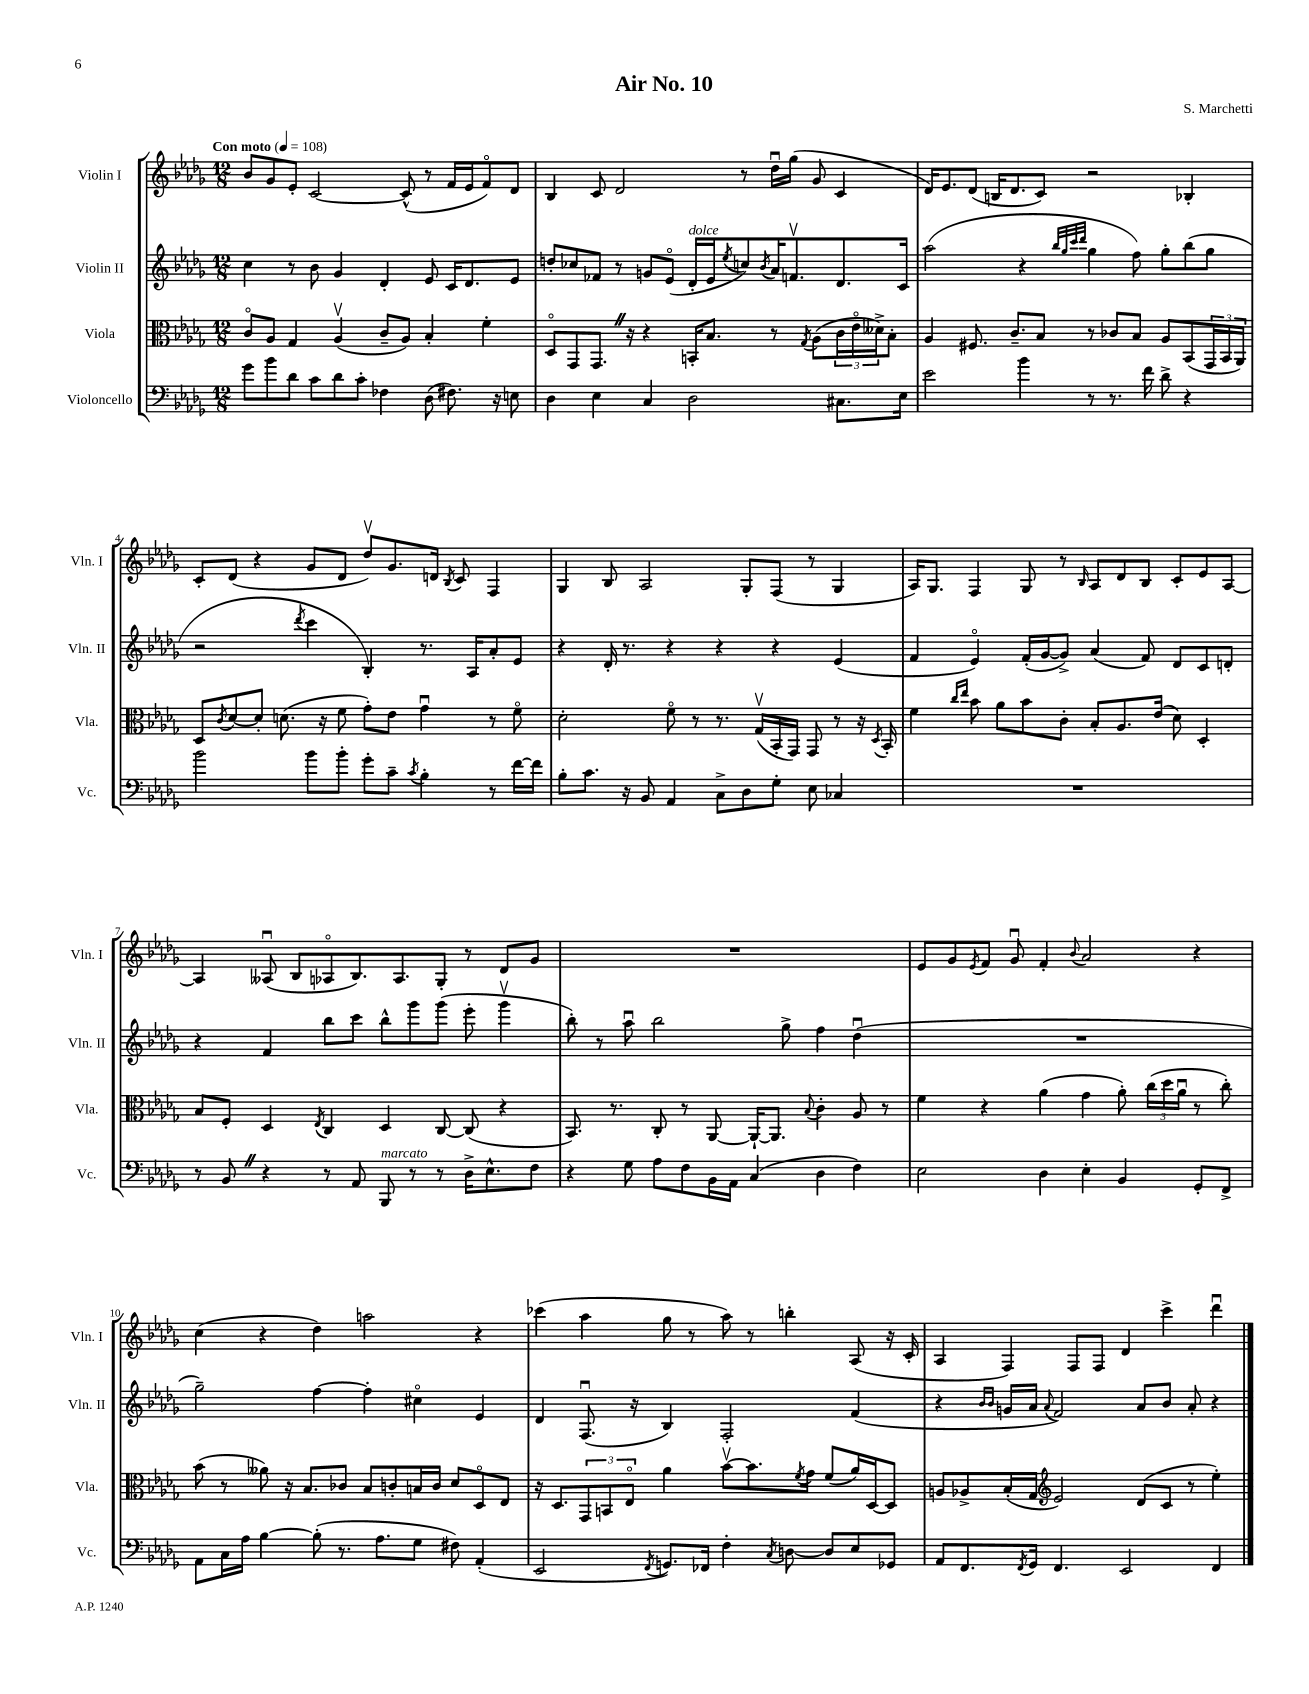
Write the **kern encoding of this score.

**kern	**kern	**kern	**kern
*staff4	*staff3	*staff2	*staff1
*clefF4	*clefC3	*clefG2	*clefG2
*k[b-e-a-d-g-]	*k[b-e-a-d-g-]	*k[b-e-a-d-g-]	*k[b-e-a-d-g-]
*M12/8	*M12/8	*M12/8	*M12/8
*MM108	*MM108	*MM108	*MM108
8g-	8co	4cc	8b-
8b-	8A-	.	8g-
8d-	4G-	8r	8e-'
8c	.	8b-	[2c
8d-	(4A-v	4g-	.
8c'	.	.	.
4F-	8c~	4d-'	.
.	8A-)	.	(8c^^]
(8D-	4B-'	8e-	8r
8.F#)	.	16c	16f
.	.	8.d-	16e-
.	4f'	.	8fo)
16r	.	.	.
8E	.	8e-	8d-
=	=	=	=
4D-	8D-o	8dd'	4B-
.	8GG-	8cc-	.
4E-	8.GG-	8f-	8c
.	.	8r	2d-
.	16r	.	.
4C	4r	8g	.
.	.	(8e-o	.
2D-	16BB'	16d-'	.
.	8.B-	16e-	.
.	.	8qee-	.
.	.	8cc)	8r
.	.	8qb-	.
.	8r	16a-	16dd-u
.	.	8.fv	(16gg-
.	8qG-	.	.
.	(8A-	.	8g-
8.C#	24c	8.d-	4c
.	24e-o	.	.
.	24d--^)	.	.
.	8B-'	.	.
16E-	.	16c	.
=	=	=	=
2e-	4A-	(2aa-	16d-)
.	.	.	8.e-
.	8.F#	.	(8d-
.	.	.	16B
.	8.c~	.	8.d-
4b-	.	4r	.
.	8B-	.	8c)
.	.	32qqbb-	.
.	.	32qqgg-	.
.	.	32qqccc	.
.	.	32qqddd-	.
8r	8r	4gg-	2r
8.r	8c-	.	.
.	8B-	8ff)	.
16f	.	.	.
8d-^	8A-	8gg-'	.
4r	(8BB-	(8bb-	4B-'
.	24GG-	8gg-	.
.	24BB-	.	.
.	24AA-)	.	.
=	=	=	=
2b-	8D-	2r	8c'
.	8qc	.	.
.	[8d-	.	(8d-
.	8d-']	.	4r
.	(8.d	.	.
.	.	8qddd-	.
8b-	.	4ccc	8g-
.	16r	.	.
8b-'	8f	.	8d-
8g-'	8g-')	4B-')	8dd-v)
8c~	8e-	.	8.g-
8qc	.	.	.
4B-'	4g-u	8.r	.
.	.	.	16d
.	.	.	8qB-
.	.	.	8c
.	.	16A-	.
8r	8r	8a-'	4F
[16f	8fo	8e-	.
16f]	.	.	.
=	=	=	=
8B-'	2d-'	4r	4G-
8.c	.	.	.
.	.	16d-'	8B-
16r	.	8.r	.
8BB-	.	.	2A-
4AA-	8fo	4r	.
.	8r	.	.
8C^	8.r	4r	.
8D-	.	.	8G-'
.	(16G-v	.	.
8G-'	16BB-'	4r	(8F
.	16GG-)	.	.
8E-	8GG-	.	8r
4C-	8r	(4e-	4G-
.	16r	.	.
.	8qD-	.	.
.	16BB-'	.	.
=	=	=	=
1.r	4f	4f	16A-)
.	.	.	8.G-
.	16qqcc	.	.
.	16qqee-	.	.
.	8b-	4e-o)	4F
.	8a-	.	.
.	8b-	(16f'	8G-
.	.	[16g-	.
.	8c'	8g-^])	8r
.	.	.	16qqB-
.	8B-'	(4a-	8A-
.	8.A-	.	8d-
.	.	8f)	8B-
.	(16e-	.	.
.	8d-)	8d-	8c'
.	4D-'	8c	8e-
.	.	8d'	[8A-
=	=	=	=
8r	8B-	4r	4A-]
8BB-	8F'	.	.
4r	4D-	4f	(8A--u
.	.	.	8B-
.	8qE-	.	.
8r	4C	8bb-	8A-o
8AA-	.	8ccc	8.B-)
8BBB-	4D-	8bb-^^	.
.	.	.	8.A-
8r	.	8ggg-	.
8r	[8C	(8ggg-	8G-'
16D-^	(8C]	8eee-'	8r
8.E-^^	.	.	.
.	4r	4ggg-v	8d-
8F	.	.	8g-
=	=	=	=
4r	8.BB-)	8bb-')	1.r
.	.	8r	.
.	8.r	.	.
8G-	.	8aa-u	.
8A-	8C'	2bb-	.
8F	8r	.	.
16BB-	[8AA-	.	.
16AA-	.	.	.
(4C	16AA-`_	.	.
.	8.AA-]	.	.
.	.	8gg-^	.
.	8qqB-	.	.
4D-	4c'	4ff	.
4F)	8A-	(4dd-u	.
.	8r	.	.
=	=	=	=
2E-	4f	1.r	8e-
.	.	.	8g-
.	.	.	8qe-
.	4r	.	8f
.	.	.	8g-u
4D-	(4a-	.	4f'
.	.	.	8qqb-
4E-'	4g-	.	2a-
4BB-	8a-')	.	.
.	(24cc	.	.
.	24dd-	.	.
.	24a-u	.	.
8GG-'	8r	.	4r
8FF^	8cc')	.	.
=	=	=	=
8AA-	(8b-	2gg-~)	(4cc
16C	8r	.	.
16A-	.	.	.
[4B-	8a--)	.	4r
.	16r	.	.
.	8.B-	.	.
(8B-']	.	[4ff	4dd-)
8.r	8c-	.	.
.	8B-	4ff']	2aa
8.A-	.	.	.
.	8c'	.	.
8G-	16B	4cc#o	.
.	16c	.	.
8F#)	8d-	.	.
(4AA-'	8D-o	4e-	4r
.	8E-	.	.
=	=	=	=
2EE-	16r	4d-	(4ccc-
.	8.D-	.	.
.	12GG-	(8.Fu	4aa-
.	12BB	.	.
.	12E-o	.	.
.	.	16r	.
8qFF	.	.	.
8.GG)	4a-	4B-)	8gg-
.	.	.	8r
16FF-	.	.	.
4F'	[8b-v	2F'	8aa-)
.	8.b-]	.	8r
8qC	.	.	.
[8D	.	.	4bb'
.	8qf	.	.
.	16g-	.	.
8D]	(8f	.	.
8E-	16a-)	(4f	(8A-
.	[16D-	.	.
8GG-	8D-]	.	16r
.	.	.	16c'
=	=	=	=
8AA-	8A	4r	4A-
8.FF	8A-^	.	.
.	.	16qqb-	.
.	.	16qqb-	.
.	(16B-'	16g	4F)
8qFF	.	.	.
16GG-	16G-	16a-	.
*	*clefG2	*	*
.	.	8qqa-	.
4.FF	2e-)	2f)	.
.	.	.	8F
.	.	.	8F
2EE-	.	.	4d-
.	(8d-	8a-	.
.	8c	8b-	4ccc^
.	8r	8a-'	.
4FF	4ee-')	4r	4ddd-u
==	==	==	==
*-	*-	*-	*-
